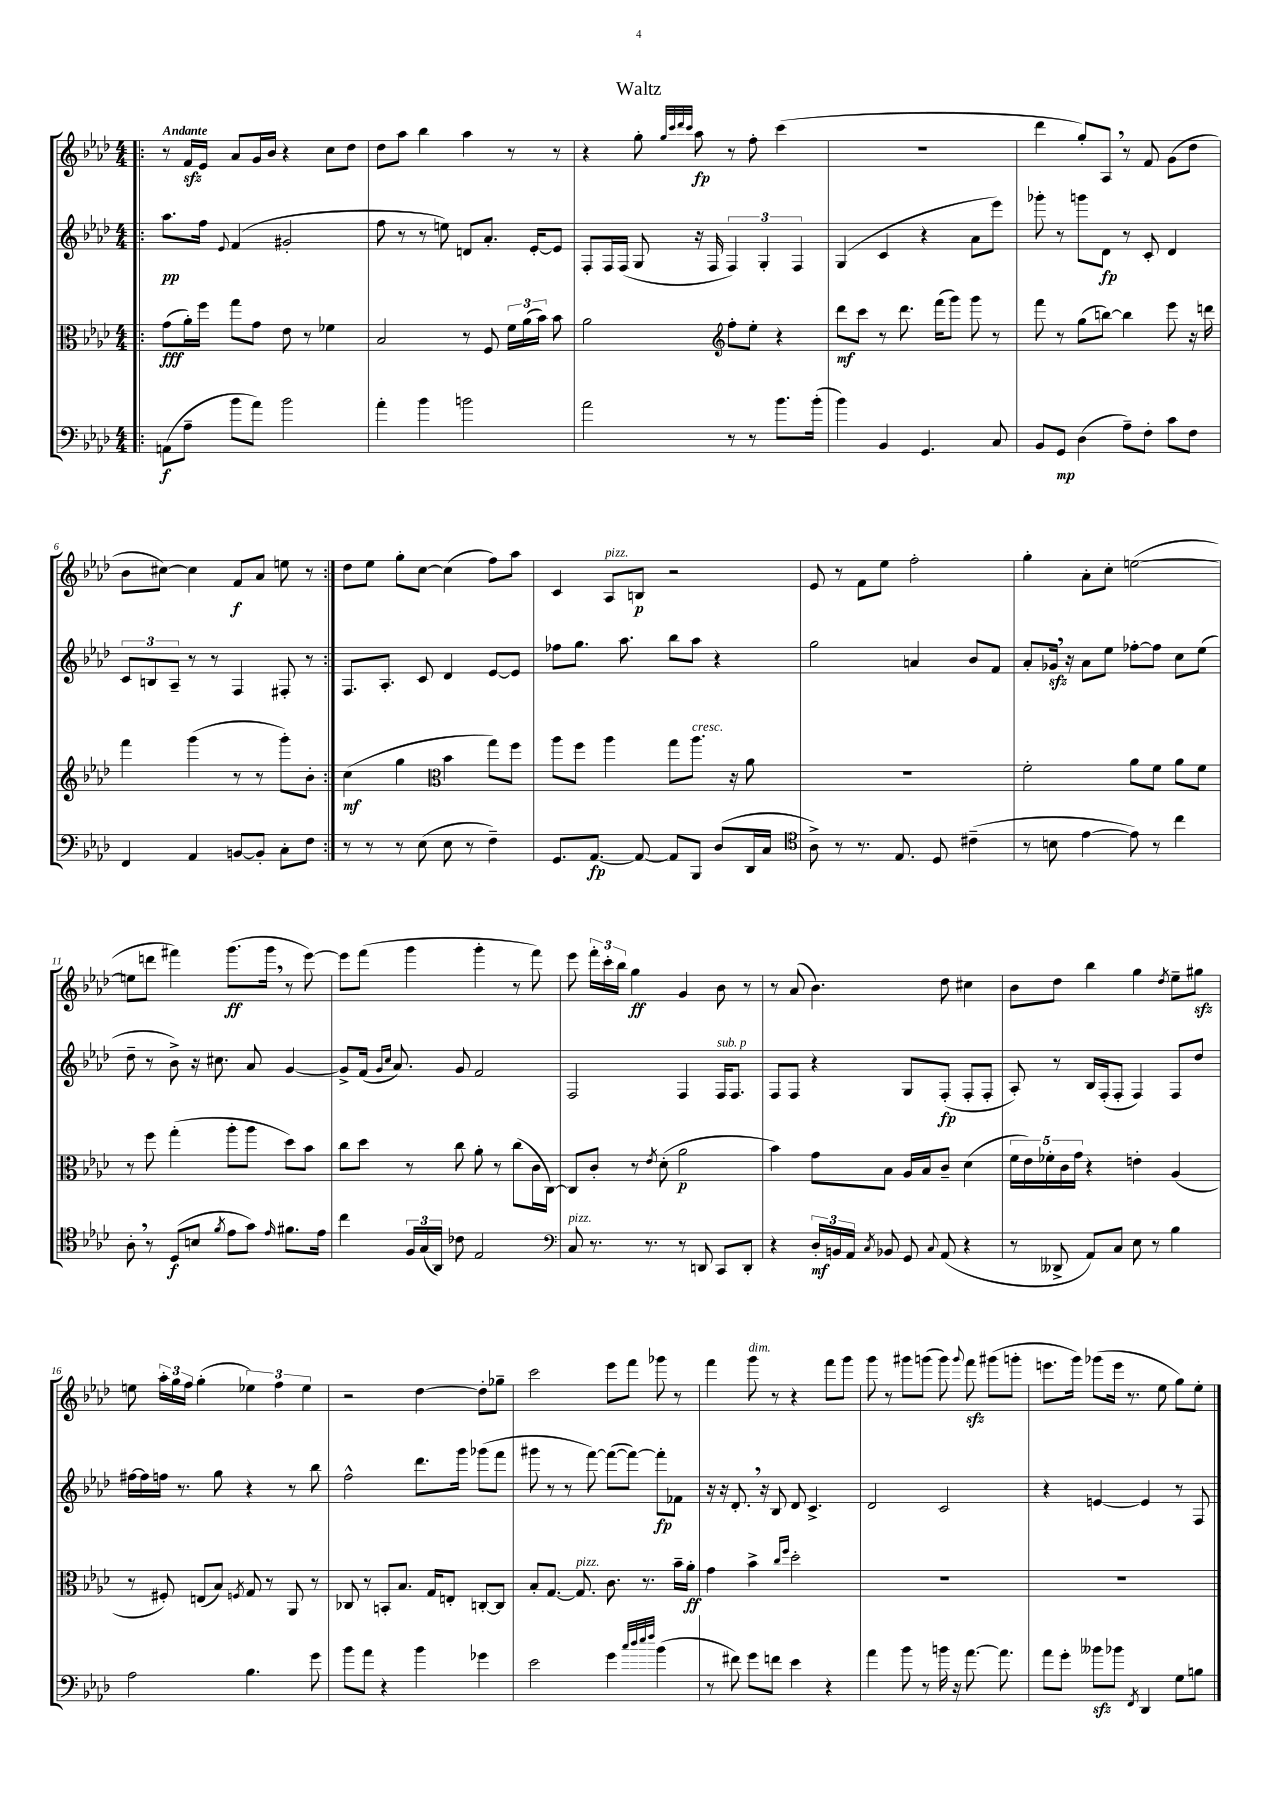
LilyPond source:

\header { title = "Waltz" }
<<
\new StaffGroup <<
\new Staff = "s0" {
    \clef treble \key aes \major \numericTimeSignature \time 4/4 \tempo "Andante"
    \autoBeamOff \repeat volta 2 { \bar ".|:" r8 f'16[\sfz ees'16] aes'8[ g'16 bes'16] r4 c''8[ des''8] |
    des''8[ aes''8] bes''4 aes''4 r8 r8 |
    r4 g''8-. \grace { g''32[ c'''32 des'''32 c'''32] } aes''8\fp r8 f''8-. c'''4( |
    R1 |
    des'''4 g''8[-.) aes8] \breathe r8 f'8 g'8[( des''8] |
    bes'8[ cis''8]~) cis''4 f'8[\f aes'8] e''8 r8 | }
    des''8[ ees''8] g''8[-. c''8]~ c''4( f''8[) aes''8] |
    c'4 aes8[^\markup { \italic "pizz." } b8]\p r2 |
    ees'8 r8 f'8[ ees''8] f''2-. |
    g''4-. aes'8[-. c''8]-. e''2~( |
    e''8[ d'''8] fis'''4) g'''8.[\ff( g'''16] \breathe r8 ees'''8~) |
    ees'''8[ f'''8]( g'''4 g'''4-. r8 f'''8) |
    ees'''8 \tuplet 3/2 { f'''16[-. c'''16-. bes''16] } g''4\ff g'4 bes'8 r8 |
    r8 aes'8( bes'4.) des''8 cis''4 |
    bes'8[ des''8] bes''4 g''4 \acciaccatura { des''8 } ees''8[-- gis''8]\sfz |
    e''8 \tuplet 3/2 { aes''16[-. g''16 f''16] } g''4-.( \tuplet 3/2 { ees''4) f''4 ees''4 } |
    r2 des''4~ des''8[-. ges''8]-- |
    c'''2 ees'''8[ f'''8] ges'''8 r8 |
    f'''4 g'''8^\markup { \italic "dim." } r8 r4 f'''8[ g'''8] |
    g'''8 r8 gis'''8[ g'''8]( g'''8) \appoggiatura { g'''8 } f'''8\sfz gis'''8[( g'''8]-. |
    e'''8.[ g'''16]) ges'''8[( e'''16] r8. ees''8 g''8[) ees''8]-. \bar "|." |
}
\new Staff = "s1" {
    \clef treble \key aes \major \numericTimeSignature \time 4/4
    \autoBeamOff \repeat volta 2 { \bar ".|:" aes''8.[\pp f''16] \appoggiatura { ees'8 } f'4( gis'2-. |
    f''8 r8 r8 e''8) d'8[ aes'8.]-. ees'16[~-. ees'8] |
    f8[-. f16 f16]( g8 r16 f16 \tuplet 3/2 { f4) g4-. f4 } |
    g4( c'4 r4 aes'8[ ees'''8]) |
    ges'''8-. r8 g'''8[ des'8]\fp r8 c'8-. des'4 |
    \tuplet 3/2 { c'8[ b8 aes8]-- } r8 r8 f4 fis8-. r8 | }
    f8.[ aes8.]-. c'8 des'4 ees'8[~ ees'8] |
    fes''8[ g''8.] aes''8. bes''8[ aes''8] r4 |
    g''2 a'4 bes'8[ f'8] |
    aes'8[-. ges'16]\sfz \breathe r16 aes'8[ ees''8] fes''8[~-. fes''8] c''8[ ees''8]( |
    des''8-- r8 bes'8->) r16 cis''8. aes'8 g'4~ |
    g'8[-> f'16]( \grace { g'16[ c''16] } aes'8.) g'8 f'2 |
    f2 f4 f16[^\markup { \italic "sub. p" } f8.] |
    f8[ f8] r4 g8[ f8]-.\fp( f8[-. f8]-. |
    aes8-.) r8 bes16[ f16-.( f8]-. f4) f8[ des''8] |
    fis''16[~ fis''16 f''16] r8. g''8 r4 r8 bes''8 |
    f''2-^ des'''8.[ g'''16] ges'''8[( f'''8] |
    gis'''8 r8 r8 f'''8~) f'''8[~( f'''8]~) f'''8[-.\fp fes'8] |
    r16 r16 des'8.-. \breathe r16 bes8 des'8 c'4.-> |
    des'2 c'2 |
    r4 e'4~ e'4 r8 f8 \bar "|." |
}
\new Staff = "s2" {
    \clef alto \key aes \major \numericTimeSignature \time 4/4
    \autoBeamOff \repeat volta 2 { \bar ".|:" g'8[\fff( aes'16-.) f''16] g''8[ g'8] ees'8 r8 fes'4 |
    bes2 r8 f8 \tuplet 3/2 { f'16[ aes'16( bes'16]) } bes'8 |
    aes'2 \clef treble f''8[-. ees''8]-. r4 |
    des'''8[\mf c'''8] r8 des'''8. f'''16[( g'''8]) g'''8 r8 |
    f'''8 r8 g''8[( b''8]~) b''4 ees'''8 r16 d'''16 |
    f'''4 g'''4( r8 r8 g'''8[-.) bes'8]-. | }
    c''4\mf( g''4 \clef alto bes'4 g''8[) f''8] |
    aes''8[ f''8] aes''4 g''8[ aes''8.]^\markup { \italic "cresc." } r16 aes'8 |
    R1 |
    f'2-. aes'8[ f'8] aes'8[ f'8] |
    r8 f''8 g''4-.( aes''8[-. aes''8] des''8[) bes'8] |
    c''8[ des''8] r8 c''8 aes'8-. r8 c''8[( c'16 c16]~) |
    c8[ c'8]-. r8 \acciaccatura { ees'8 } des'8-.( aes'2\p |
    bes'4) g'8[ bes8] aes16[ bes16 c'8]-- des'4( |
    \tuplet 5/4 { f'16[ ees'16) fes'16-. c'16 g'16] } r4 e'4-. aes4( |
    r8 fis8-.) e8[( bes8]) \acciaccatura { f8 } g8 r8 aes,8 r8 |
    ces8 r8 b,8[-. bes8.] g16[ e8]-. c8[~-. c8] |
    bes8[-. g8.]~ g8.^\markup { \italic "pizz." } c'8. r8. bes'16[-- aes'16]-.\ff |
    g'4 bes'4-> \grace { c''16[ f''16] } des''2-. |
    R1 |
    R1 \bar "|." |
}
\new Staff = "s3" {
    \clef bass \key aes \major \numericTimeSignature \time 4/4
    \autoBeamOff \repeat volta 2 { \bar ".|:" a,8[\f( aes8]-- bes'8[ aes'8]) bes'2 |
    aes'4-. bes'4 b'2 |
    aes'2 r8 r8 bes'8.[ bes'16]-.( |
    bes'4) bes,4 g,4. c8 |
    bes,8[ g,8]\mp des4( aes8[--) f8]-. c'8[ f8] |
    f,4 aes,4 b,8[~ b,8]-. c8[-. f8] | }
    r8 r8 r8 ees8( ees8 r8 f4--) |
    g,8.[ aes,8.]~\fp aes,8~ aes,8[ bes,,8] des8[( des,16 c16] |
    \clef tenor aes8->) r8 r8. ees8. des8 cis'4--( |
    r8 b8 ees'4~ ees'8) r8 c''4 |
    aes8-. \breathe r8 des8[\f( b8] \acciaccatura { f'8 } ees'8[ g'8]) \grace { ees'16 } fis'8.[ ees'16] |
    c''4 \tuplet 3/2 { f16[ g16( aes,16]) } ces'8 ees2 |
    \clef bass c8^\markup { \italic "pizz." } r8. r8. r8 d,8 c,8[ d,8]-. |
    r4 \tuplet 3/2 { des16[-.\mf b,16 aes,16] } \acciaccatura { c8 } bes,8 g,8 \appoggiatura { c8 } aes,8( r4 |
    r8 deses,8-> aes,8[) c8] ees8 r8 bes4 |
    aes2 bes4. g'8 |
    bes'8[ aes'8] r4 bes'4 ges'4 |
    ees'2 g'4 \grace { c''32[ des''32 ees''32 f''32] } bes'4( |
    r8 fis'8) g'8[ f'8] ees'4 r4 |
    aes'4 bes'8 r8 b'16 r16 aes'8.~ aes'8. |
    aes'8[ g'8]-. beses'8[\sfz bes'8] \acciaccatura { f,8 } des,4 g8[ b8] \bar "|." |
}
>>
>>
